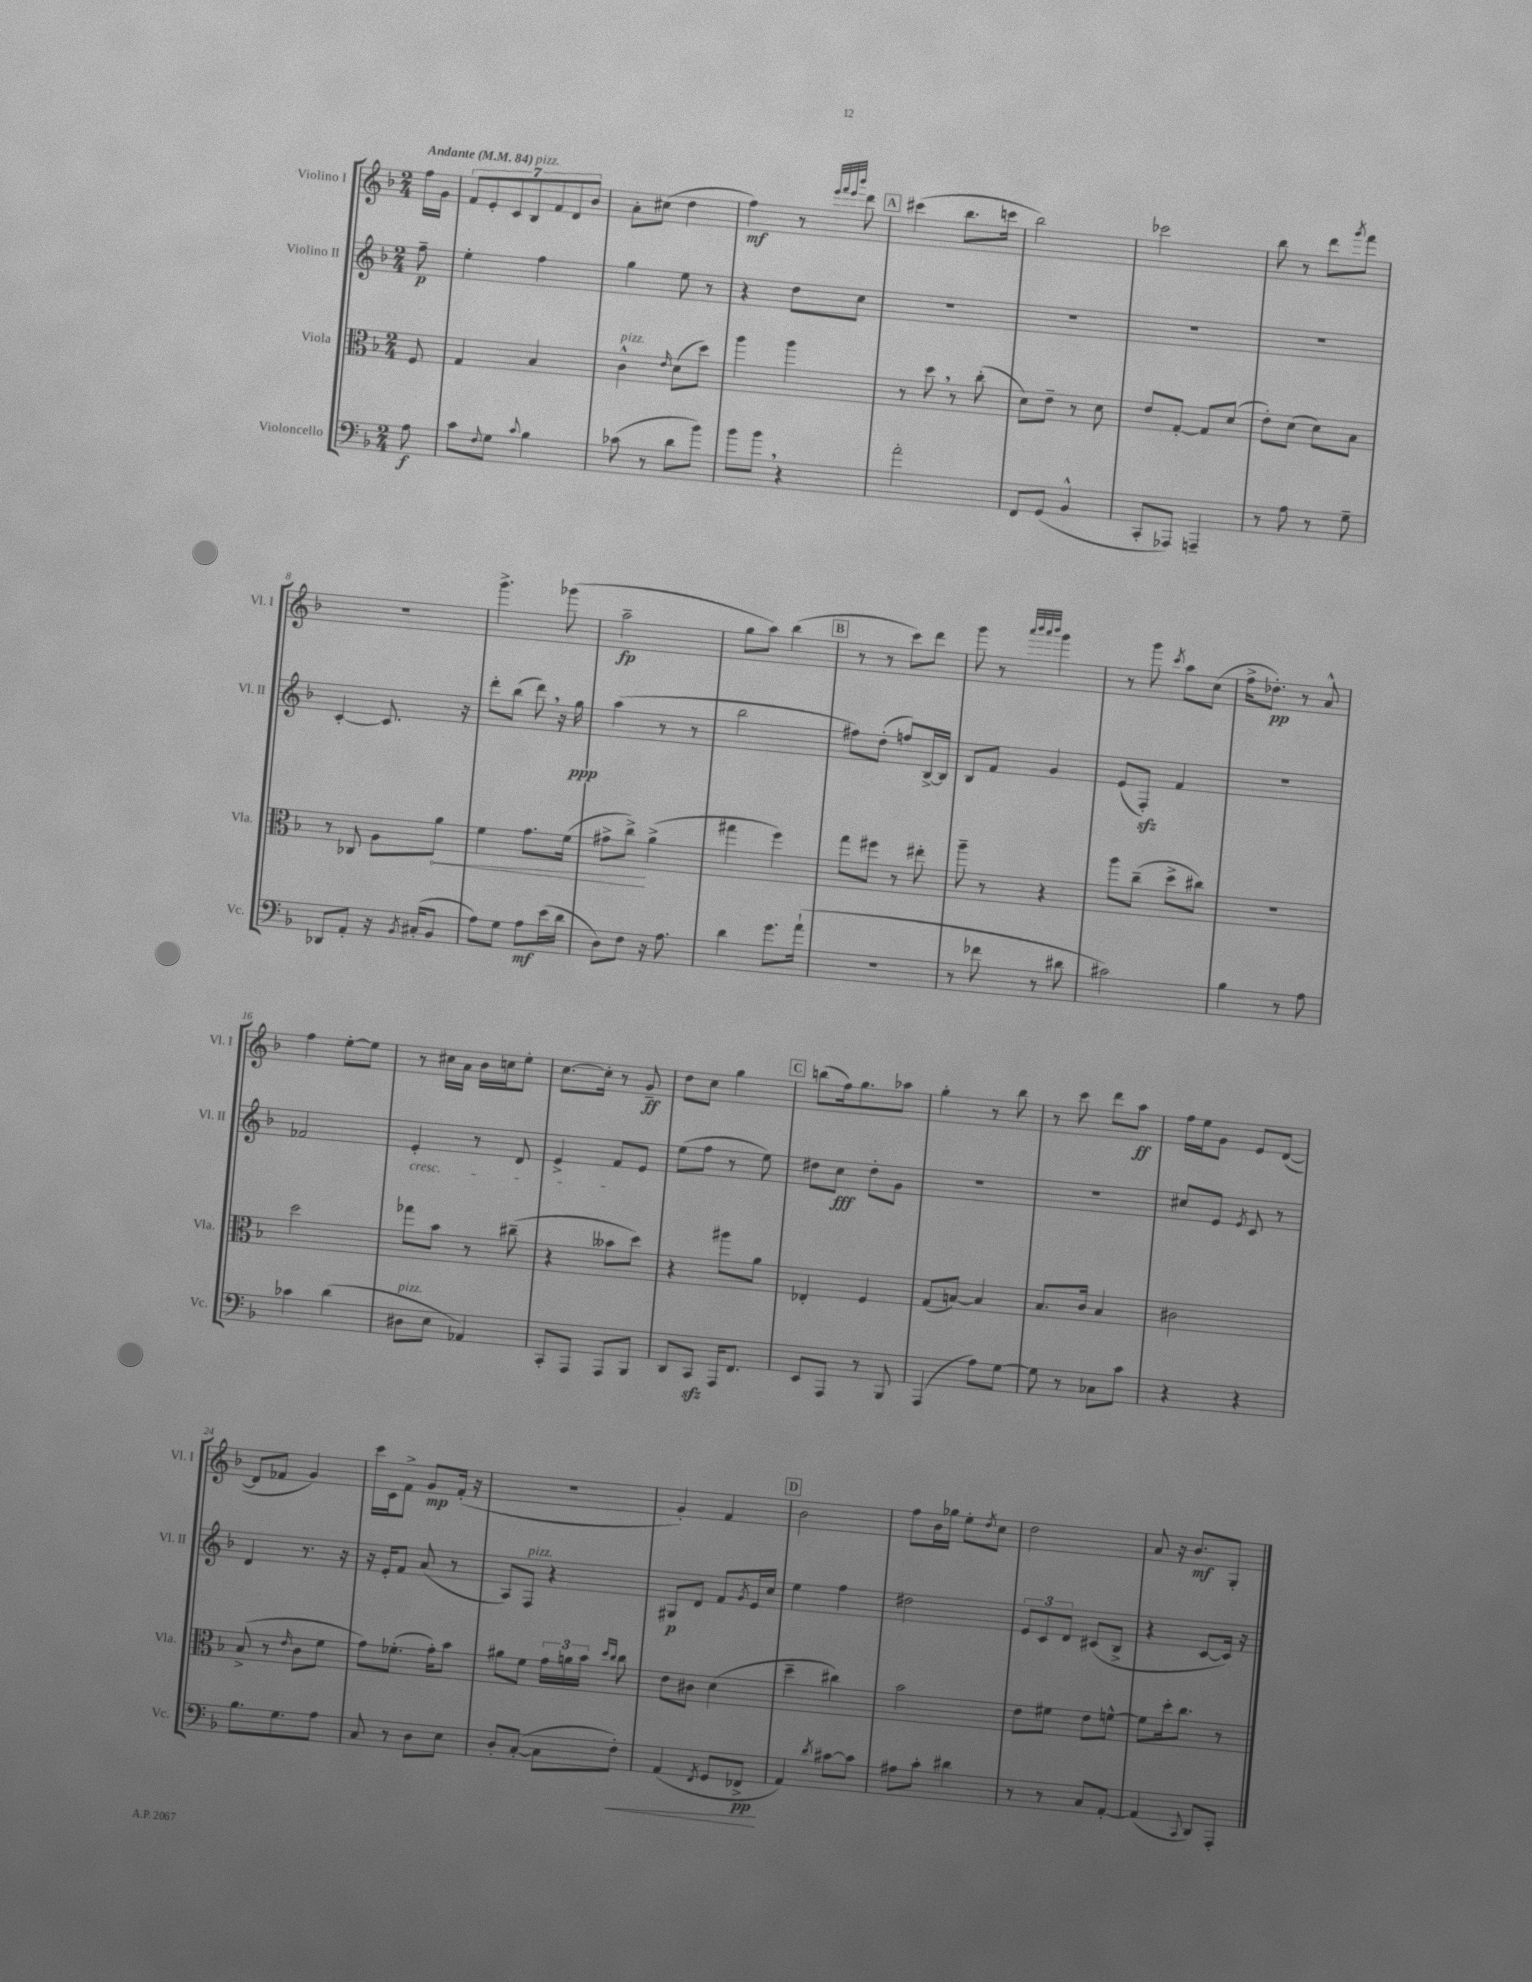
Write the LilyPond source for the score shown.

<<
\new StaffGroup <<
\new Staff = "s0" \with { instrumentName = "Violino I" shortInstrumentName = "Vl. I" } {
    \clef treble \key f \major \numericTimeSignature \time 2/4 \partial 8 \tempo "Andante" 4 = 84
    f''16 g'16 |
    \tuplet 7/4 { f'8 e'8-. c'8 bes8^\markup { \italic "pizz." } f'8 d'8 bes'8 } |
    a'8-. cis''8( d''4 |
    f''4\mf) r8 \grace { e'''32 f'''32 e'''32 bes'''32 } d'''8 |
    \mark \markup { \box "A" } cis'''4( bes''8. c'''16 |
    bes''2) |
    ces'''2 |
    bes''8 r8 d'''8 \acciaccatura { g'''8 } f'''8 |
    R2 |
    g'''4.-> ges'''8( |
    a''2--\fp |
    g''8 a''8) bes''4( |
    \mark \markup { \box "B" } r8 r8 c'''8) d'''8 |
    g'''8 r8 \grace { a'''32 bes'''32 a'''32 bes'''32 } g'''4 |
    r8 g'''8 \acciaccatura { c'''8 } a''8 c''8( |
    f''16-> des''8.-.\pp) r8 a'8-^ |
    f''4 e''8~-. e''8 |
    r8 cis''16 a'16 bes'16 c''16 e''8-. |
    c''8.~ c''16-. r8 g'8--\ff |
    d''8 c''8 g''4 |
    \mark \markup { \box "C" } b''8( f''16) g''8. aes''8 |
    g''4-. r8 bes''8 |
    r8 c'''8 d'''8 a''8\ff |
    f''16 e''16 g'8 e'8 d'8~( |
    d'8 fes'8 g'4) |
    c'''16 c'16 f'8-> g'8\mp f'16-.( r16 |
    r2 |
    g'4-.) f'4 |
    \mark \markup { \box "D" } bes'2 |
    f''8 bes'16 ges''16 e''8-. \acciaccatura { d''8 } c''8 |
    d''2 |
    a'8 r16 bes'8.\mf g8-. \bar "|." |
}
\new Staff = "s1" \with { instrumentName = "Violino II" shortInstrumentName = "Vl. II" } {
    \clef treble \key f \major \numericTimeSignature \time 2/4 \partial 8
    f''8--\p |
    e''4-. f''4 |
    g''4 e''8 r8 |
    r4 d''8 c''8 |
    \mark \markup { \box "A" } R2 |
    R2 |
    R2 |
    R2 |
    c'4~-. c'8. r16 |
    d'''8-. bes''8( d'''8) \breathe r16 g''16\ppp |
    a''4( r8 r8 |
    bes''2 |
    \mark \markup { \box "B" } fis''8) d''8-.( f''8) bes16~-> bes16 |
    bes8 f'8 g'4 |
    e'8( f8-.\sfz) f'4 |
    r2 |
    fes'2 |
    e'4-.\cresc r8 d'8 |
    e'4-> f'8\! e'8 |
    e''8( f''8 r8 e''8) |
    \mark \markup { \box "C" } dis''8 c''8\fff dis''8-. g'8 |
    R2 |
    R2 |
    cis''8 e'8 \acciaccatura { e'8 } c'8 r8 |
    d'4 r8. r16 |
    r16 e'16-. f'8 a'8( r8 |
    a8) f8^\markup { \italic "pizz." } r4 |
    gis8\p d'8 f'8 \acciaccatura { g'8 } e'16 c''16 |
    \mark \markup { \box "D" } e''4 f''4 |
    dis''2 |
    \tuplet 3/2 { e'8 c'8 d'8 } cis'8( bes8-> |
    r4 c'8~ c'16) r16 \bar "|." |
}
\new Staff = "s2" \with { instrumentName = "Viola" shortInstrumentName = "Vla." } {
    \clef alto \key f \major \numericTimeSignature \time 2/4 \partial 8
    f8 |
    g4 bes4 |
    c'4-^^\markup { \italic "pizz." } \grace { e'16 } d'8( d''8) |
    a''4 a''4 |
    \mark \markup { \box "A" } r8 d''8 \breathe r8 c''8-.( |
    d'8) e'8-- r8 d'8 |
    e'8 g8~-. g8 d'8( |
    e'8-.) d'8( d'8) bes8 |
    r8 ces8 a8 \once \override Hairpin.circled-tip = ##t a'8\< |
    f'4 g'8. f'16( |
    gis'8-> c''8->\!) a'4->( |
    gis''4 f''4) |
    \mark \markup { \box "B" } g''8 fis''8 r8 eis''8-. |
    a''8-- r8 r4 |
    a''8 c''8--( d''8-> cis''8) |
    R2 |
    d''2 |
    ges''8 bes'8 r8 cis''8--( |
    r4 beses'8 d''8) |
    r4 ais''8 a'8 |
    \mark \markup { \box "C" } ees4-. f4 |
    g8( b8~) b4 |
    bes8. c'16 bes4 |
    cis'2 |
    bes8->( r8 \grace { e'16 } c'8 f'8 |
    g'8) fes'8.-.( g'16-.) bes'8 |
    ais'8 f'8 \tuplet 3/2 { g'16 a'16 bes'16 } \grace { d''16 c''16 } c''8 |
    e'8 cis'8 d'4( |
    \mark \markup { \box "D" } d''4-- cis''4) |
    bes'2 |
    e'8 fis'8 e'8 f'8~-^ |
    f'8 d''16-. c''8. r8 \bar "|." |
}
\new Staff = "s3" \with { instrumentName = "Violoncello" shortInstrumentName = "Vc." } {
    \clef bass \key f \major \numericTimeSignature \time 2/4 \partial 8
    a8\f |
    c'8 \appoggiatura { f8 } g8 \appoggiatura { c'8 } bes4 |
    ces'8( r8 d'8 bes'8) |
    bes'8 bes'8 \breathe r4 |
    \mark \markup { \box "A" } a'2-. |
    f,8 g,8( bes,4-^ |
    c,8-. aes,,8) a,,4-- |
    r8 a8 r8 g8-- |
    des,8 a,8-. r16 \acciaccatura { bes,8 } cis16-.( bes,8 |
    a8) g8 a8\mf e'16( d'16 |
    d8) f8 r16 a8. |
    d'4 g'8. a'16-!( |
    \mark \markup { \box "B" } R2 |
    r8 fes'8 r8 dis'8 |
    cis'2) |
    bes4 r8 a8 |
    ces'4 d'4( |
    dis8^\markup { \italic "pizz." } e8 aes,4) |
    c,8-. a,,8 a,,8 bes,,8 |
    d,8 c,8\sfz a,,16 f,8. |
    \mark \markup { \box "C" } e,8 a,,8 r8 bes,,8 |
    a,,4( a8) g8~ |
    g8 r8 ces8 c'8 |
    r4 r4 |
    bes8. g8. a8 |
    c8 r8 d8 e8 |
    d8-. c8~-.( c8 f8-.\<) |
    a,4( \acciaccatura { f,8 } g,8 fes,8->\pp\! |
    \mark \markup { \box "D" } a,4) \acciaccatura { d'8 } cis'8~ cis'8 |
    ais8 c'8-. dis'4 |
    r8 r8 c8 a,8~-. |
    a,4( \appoggiatura { c,8 } d,8) a,,8-. \bar "|." |
}
>>
>>
